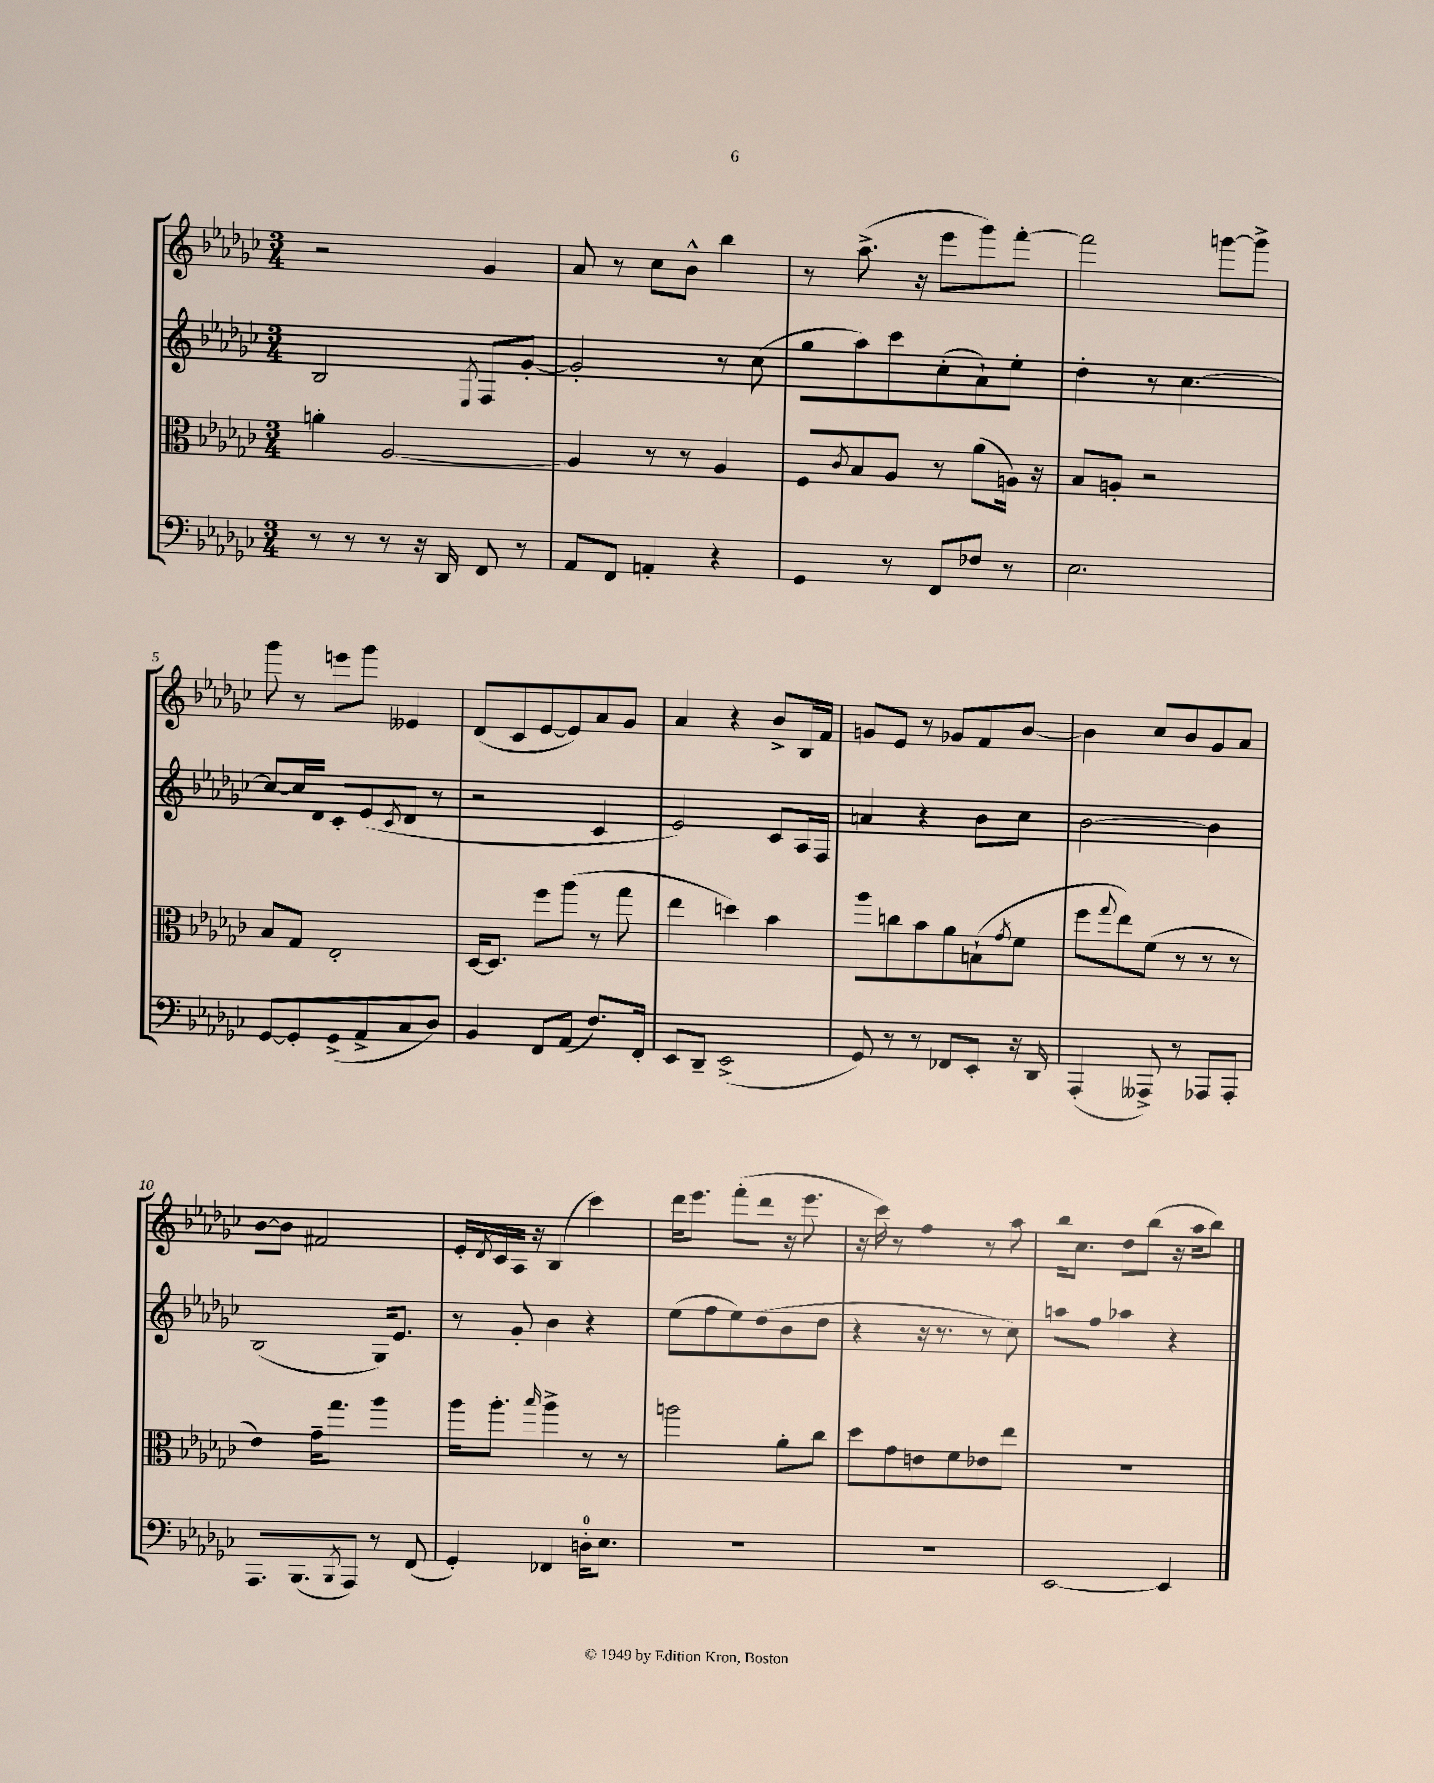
<<
\new StaffGroup <<
\new Staff = "s0" {
    \clef treble \key ges \major \numericTimeSignature \time 3/4
    r2 ges'4 |
    aes'8 r8 ces''8 bes'8-^ bes''4 |
    r8 aes''8.->( r16 ees'''8 ges'''8) f'''8~-. |
    f'''2 g'''8~ g'''8-> |
    ges'''8 r8 e'''8 ges'''8 eeses'4 |
    des'8( ces'8 ees'8~ ees'8) aes'8 ges'8 |
    aes'4 r4 bes'8-> bes16 f'16 |
    g'8 ees'8 r8 ges'8 f'8 bes'8~ |
    bes'4 ces''8 bes'8 ges'8 aes'8 |
    bes'8~ bes'8 fis'2 |
    ees'16-. \acciaccatura { des'8 } ces'16 aes16 r16 bes4( ces'''4) |
    des'''16 ees'''8. f'''8-.( des'''8 r16 ees'''8. |
    r16 ces'''16) r8 f''4 r8 aes''8 |
    bes''16 ces''8. des''8 bes''8( r16 aes''16 bes''8) \bar "|." |
}
\new Staff = "s1" {
    \clef treble \key ges \major \numericTimeSignature \time 3/4
    bes2 \acciaccatura { ees8 } f8 ges'8~-. |
    ges'2-. r8 ces''8( |
    ges''8 aes''8) ces'''8 ces''8-.( aes'8-!) ees''8-. |
    des''4-. r8 ces''4.~ |
    ces''8~ ces''16 des'16 ces'8-. ees'8( \acciaccatura { ces'8 } des'8 r8 |
    r2 ces'4 |
    ees'2) ces'8 aes16 f16 |
    a'4 r4 bes'8 ces''8 |
    bes'2~ bes'4 |
    bes2( ges16) ees'8. |
    r8 ges'8-. bes'4 r4 |
    ees''8( f''8 ees''8) des''8( bes'8 des''8 |
    r4 r16 r8. r8 ces''8) |
    a''8 f''8 aes''4 r4 \bar "|." |
}
\new Staff = "s2" {
    \clef alto \key ges \major \numericTimeSignature \time 3/4
    a'4-. aes2~ |
    aes4 r8 r8 aes4 |
    f8 \acciaccatura { ces'8 } bes8 aes8 r8 aes'8( a16) r16 |
    bes8 a8-. r2 |
    bes8 ges8 ees2-. |
    des16~ des8. f''8 aes''8( r8 ges''8 |
    ees''4 d''4) bes'4 |
    aes''8 c''8 bes'8 aes'8 b8-!( \acciaccatura { ges'8 } f'8 |
    f''8 \appoggiatura { ges''8 } ees''8) f'8( r8 r8 r8 |
    ees'4) ges'16-- ges''8. aes''4 |
    aes''16 aes''8.-. \grace { bes''16 } aes''4-> r8 r8 |
    a''2 aes'8-. ces''8 |
    des''8 ges'8 e'8 f'8 ees'8 ees''8 |
    R2. \bar "|." |
}
\new Staff = "s3" {
    \clef bass \key ges \major \numericTimeSignature \time 3/4
    r8 r8 r8 r16 des,16 f,8 r8 |
    aes,8 f,8 a,4-. r4 |
    ges,4 r8 f,8 fes8 r8 |
    ees2. |
    ges,8~ ges,8-. ges,8->( aes,8-> ces8 des8) |
    bes,4 f,8 aes,8( f8.) f,16-. |
    ees,8 des,8-- ees,2->( |
    ges,8) r8 r8 fes,8 ees,8-. r16 des,16 |
    aes,,4-.( aeses,,8->) r8 aes,,8 aes,,8-. |
    aes,,8. bes,,8.( \acciaccatura { bes,,8 } aes,,8) r8 f,8( |
    ges,4-.) fes,4 d16-0-. ees8. |
    R2. |
    R2. |
    ees,2~ ees,4 \bar "|." |
}
>>
>>
